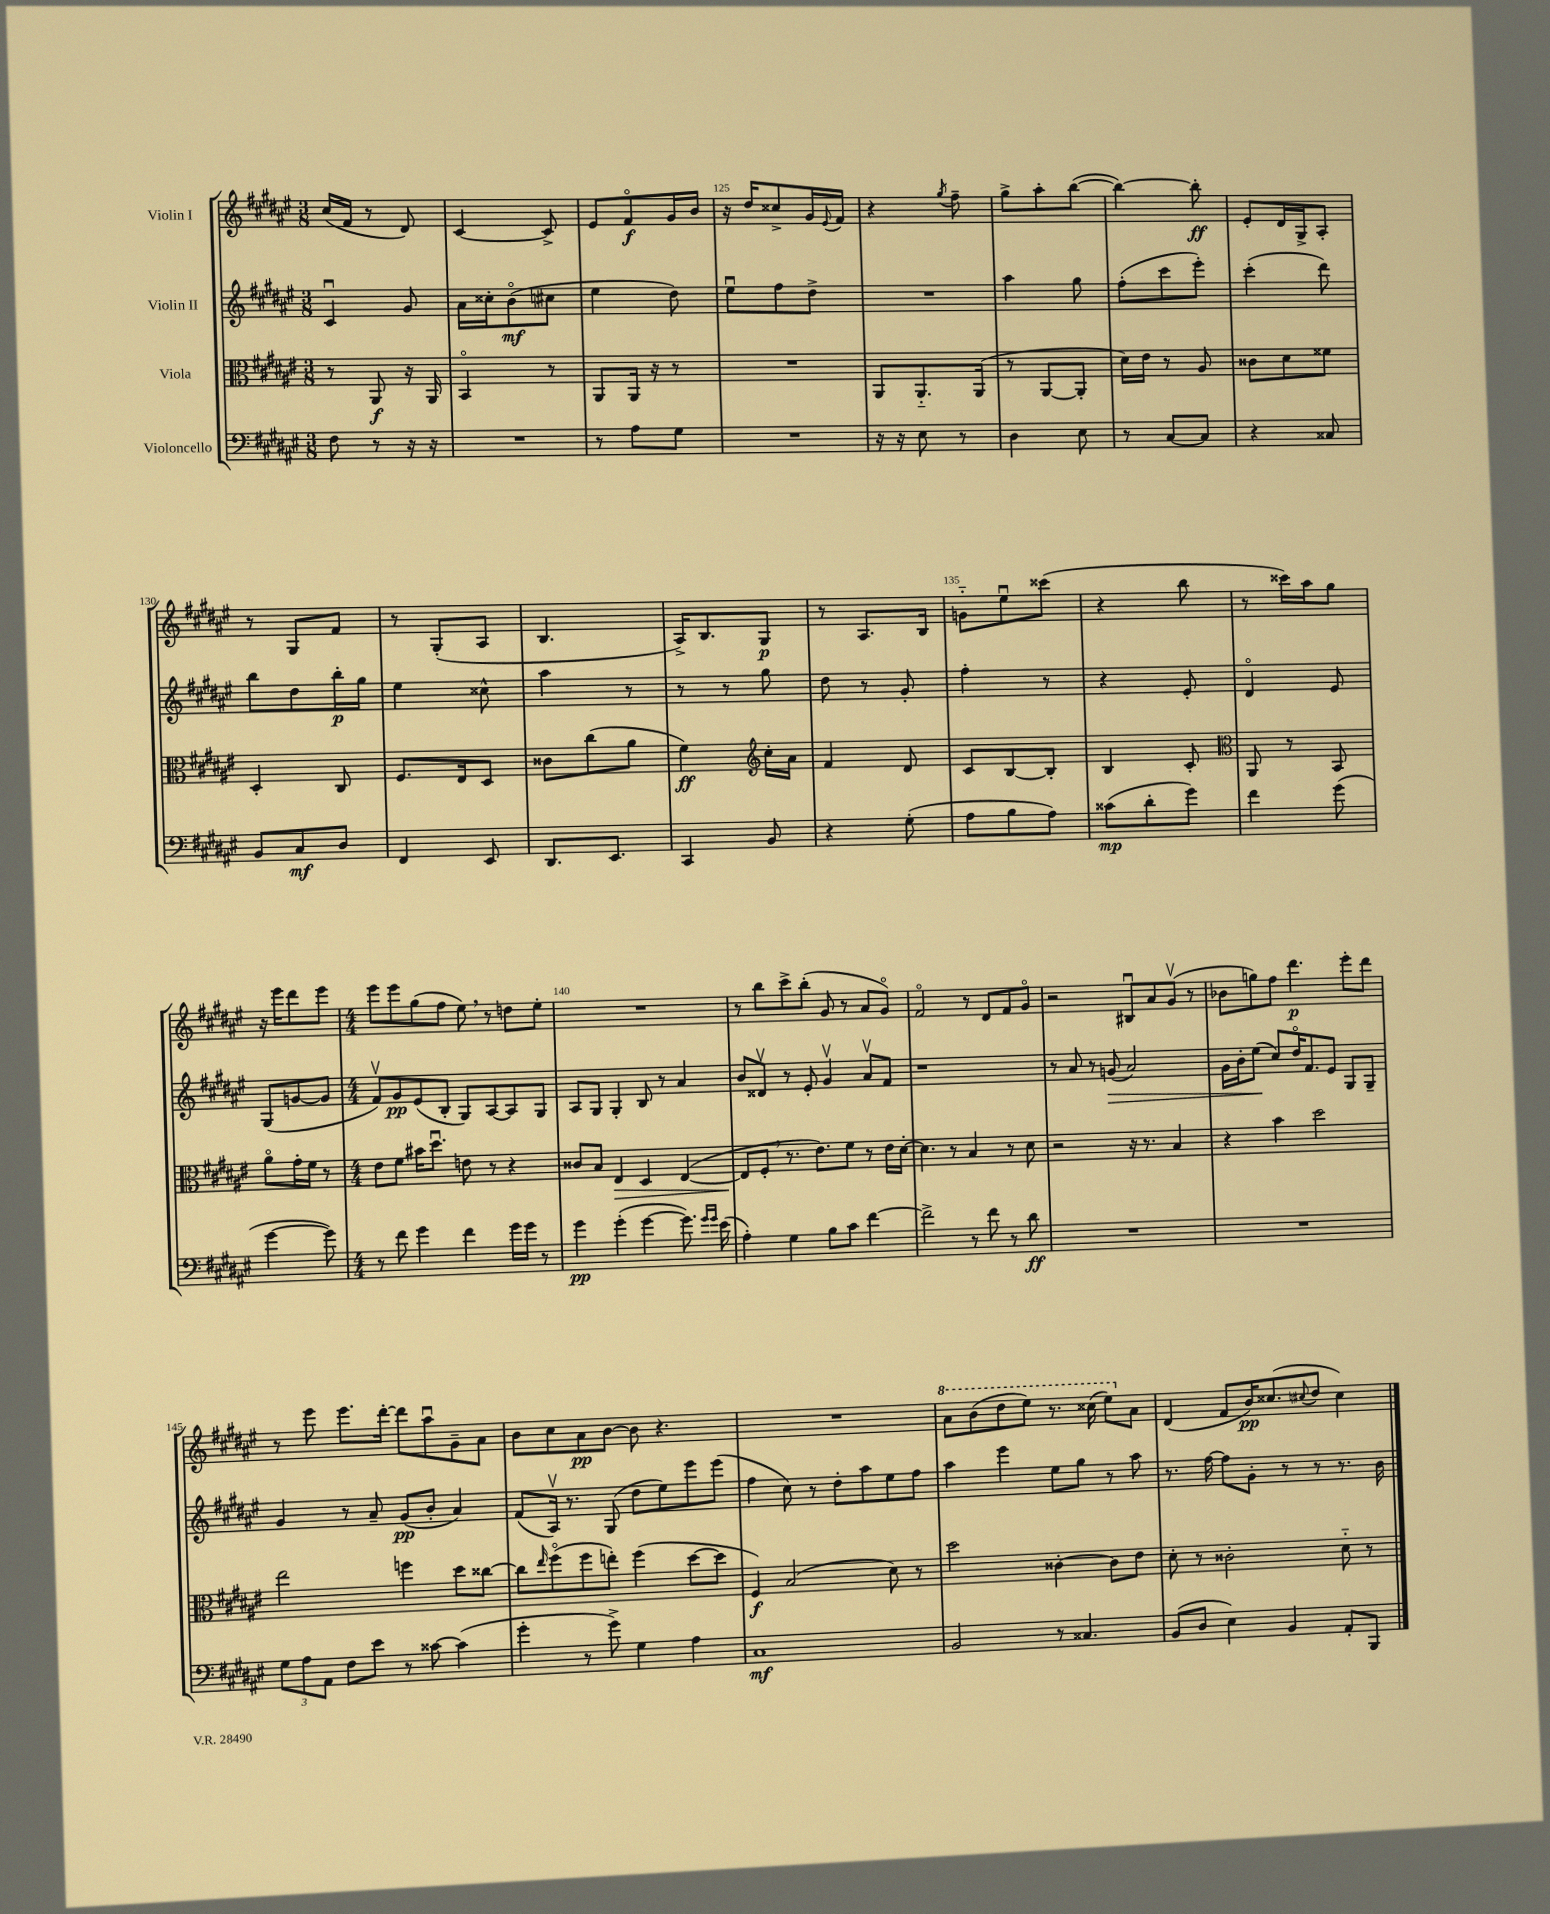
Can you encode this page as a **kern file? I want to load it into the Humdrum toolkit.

**kern	**kern	**kern	**kern
*staff4	*staff3	*staff2	*staff1
*clefF4	*clefC3	*clefG2	*clefG2
*k[f#c#g#d#a#e#]	*k[f#c#g#d#a#e#]	*k[f#c#g#d#a#e#]	*k[f#c#g#d#a#e#]
*M3/8	*M3/8	*M3/8	*M3/8
8F#	8r	4c#u	(16cc#
.	.	.	16f#
8r	8AA#	.	8r
16r	16r	8g#	8d#)
16r	16AA#	.	.
=	=	=	=
4.r	4BBo	16a#	[4c#
.	.	16cc##'	.
.	.	(8bo	.
.	8r	8cc#	8c#^]
=	=	=	=
8r	8AA#	4ee#	8e#
8A#	16AA#	.	8f#o
.	16r	.	.
8G#	8r	8dd#)	16g#
.	.	.	16b
=	=	=	=
4.r	4.r	8ee#u	16r
.	.	.	16dd#
.	.	8ff#	8cc##^
.	.	8dd#^	16g#
.	.	.	8qqe#
.	.	.	16f#
=	=	=	=
16r	8AA#	4.r	4r
16r	.	.	.
8E#	8.AA#'~	.	.
.	.	.	8qgg#
8r	.	.	8ff#~
.	(16AA#	.	.
=	=	=	=
4D#	8r	4aa#	8gg#^
.	[8AA#	.	8aa#'
8E#	8AA#']	8gg#	([8bb
=	=	=	=
8r	16d#)	(8ff#'	4bb_)
.	16e#	.	.
[8C#	8r	8ccc#	.
8C#]	8A#	8eee#')	8bb']
=	=	=	=
4r	8c##	(4ccc#'	8e#'
.	8d#	.	16d#
.	.	.	16G#^
8C##	8f##	8ddd#)	8A#'
=	=	=	=
8BB	4D#'	8bb	8r
8C#	.	8dd#	8G#
8D#	8C#	16bb'	8f#
.	.	16gg#	.
=	=	=	=
4FF#	8.F#	4ee#	8r
.	.	.	(8G#'
.	16E#	.	.
8EE#	8D#	8cc##^^	8A#
=	=	=	=
8.DD#	8c##	4aa#	4.B
.	(8cc#	.	.
8.EE#	.	.	.
.	8a#	8r	.
=	=	=	=
4CC#	4f#)	8r	16A#^)
.	.	.	8.B
.	.	8r	.
*	*clefG2	*	*
8BB	16cc#'	8gg#	8G#
.	16a#	.	.
=	=	=	=
4r	4f#	8dd#	8r
.	.	8r	8.A#
(8G#'	8d#	8g#'	.
.	.	.	16B
=	=	=	=
8A#	8c#	4ff#'	8g'~
8B	[8B	.	8ee#u
8A#)	8B']	8r	(8ccc##
=	=	=	=
(8c##	4B	4r	4r
8d#'	.	.	.
8g#)	8c#'	8e#'	8bb
=	=	=	=
*	*clefC3	*	*
4f#	8AA#	4d#o	8r
.	8r	.	16ccc##)
.	.	.	16aa#
(8g#	8BB	8e#	8gg#
=	=	=	=
[4g#	8a#o	(8G#	16r
.	.	.	16eee#
.	16g#'	[8g	8ddd#
.	16f#	.	.
8g#])	8r	8g]	8eee#
=	=	=	=
*M4/4	*M4/4	*M4/4	*M4/4
8r	8e#	8f#v)	8eee#
8f#	8f#	8g#	8eee#
4g#	16b#	(8e#	(8gg#
.	8.dd#u	.	.
.	.	8B'	8ff#
4f#	8e	8G#)	8ee#)
.	8r	[8A#	8r
16g#	4r	8A#]	8dd
16g#	.	.	.
8r	.	8G#	8ee#'
=	=	=	=
4g#	8c##	8A#	1r
.	8B	8G#	.
(4g#'	4E#	4G#'	.
[4g#	4D#	8B	.
.	.	8r	.
8.g#])	([4E#	4a#	.
16qqg#	.	.	.
16qqg#	.	.	.
(16e#	.	.	.
=	=	=	=
4A#')	8E#]	8b	8r
.	8F#'	8d##v	8bb
4G#	8.r	8r	8ccc#^
.	.	8e#'	(8bb'
.	8.e#)	.	.
8B	.	4g#v	8g#
8c#	8f#	.	8r
[4f#	8r	8a#v	8a#
.	16e#	8f#	8g#o)
.	[16d#'	.	.
=	=	=	=
2f#^]	4.d#]	1r	2f#o
.	8r	.	.
8r	4B	.	8r
8f#	.	.	8d#
8r	8r	.	8f#
8d#	8d#	.	8g#o
=	=	=	=
1r	2r	8r	2r
.	.	8a#	.
.	.	8r	.
.	.	(8g	.
.	16r	2a#)	8B#u
.	8.r	.	.
.	.	.	8a#
.	4B	.	(8g#v
.	.	.	8r
=	=	=	=
1r	4r	16g#	8b-
.	.	16b'	.
.	.	(8ee#	8gg)
.	4b	8cc#)	8ff#
.	.	16dd#o	4.ddd#
.	.	8.f#	.
.	2dd#	.	.
.	.	8e#	.
.	.	8G#	8eee#'
.	.	8G#~	8ddd#
=	=	=	=
12G#	2ee#	4g#	8r
12A#	.	.	.
.	.	.	8eee#
12AA#	.	.	.
8F#	.	8r	8.eee#
8e#	.	8a#~	.
.	.	.	[16ddd#'
8r	4ff	(8g#	8ddd#]
[8c##	.	8b'	8aa#u
(4c##]	8dd#	4a#)	8g#~
.	[8cc##	.	8a#
=	=	=	=
4g#'	8cc##]	(8f#	8b
.	16qqee#	.	.
.	(8ff#o	16A#v)	8cc#
.	.	8.r	.
8r	8ff#	.	8a#
8g#^)	8ee')	(8G#	[8b
4G#	(4ff#	8dd#	8b]
.	.	8ee#)	4.r
4A#	[8dd#	8eee#	.
.	8dd#]	(8eee#	.
=	=	=	=
1C#	4F#)	4ff#	1r
.	(2B	8cc#)	.
.	.	8r	.
.	.	8dd#'	.
.	.	8aa#	.
.	8d#)	8ee#	.
.	8r	8ff#	.
=	=	=	=
2BB	2dd#	4aa#	8aa#
.	.	.	(8bb
.	.	4eee#	8ddd#
.	.	.	8eee#)
8r	[4c##'	8ee#	8.r
4.C##	.	8gg#	.
.	.	.	(16ccc##
.	8c##]	8r	8eee#)
.	8e#	8aa#	8a#
=	=	=	=
(8BB	8d#'	8.r	(4d#
8D#	8r	.	.
.	.	[16ff#	.
4E#)	2c##'	8ff#]	8f#
.	.	8g#'	16b)
.	.	.	(8.cc##
4BB	.	8r	.
.	.	.	8qqcc#
.	.	8r	8dd#
8AA#'	8d#'~	8.r	4cc#)
8BBB	8r	.	.
.	.	16b	.
==	==	==	==
*-	*-	*-	*-
